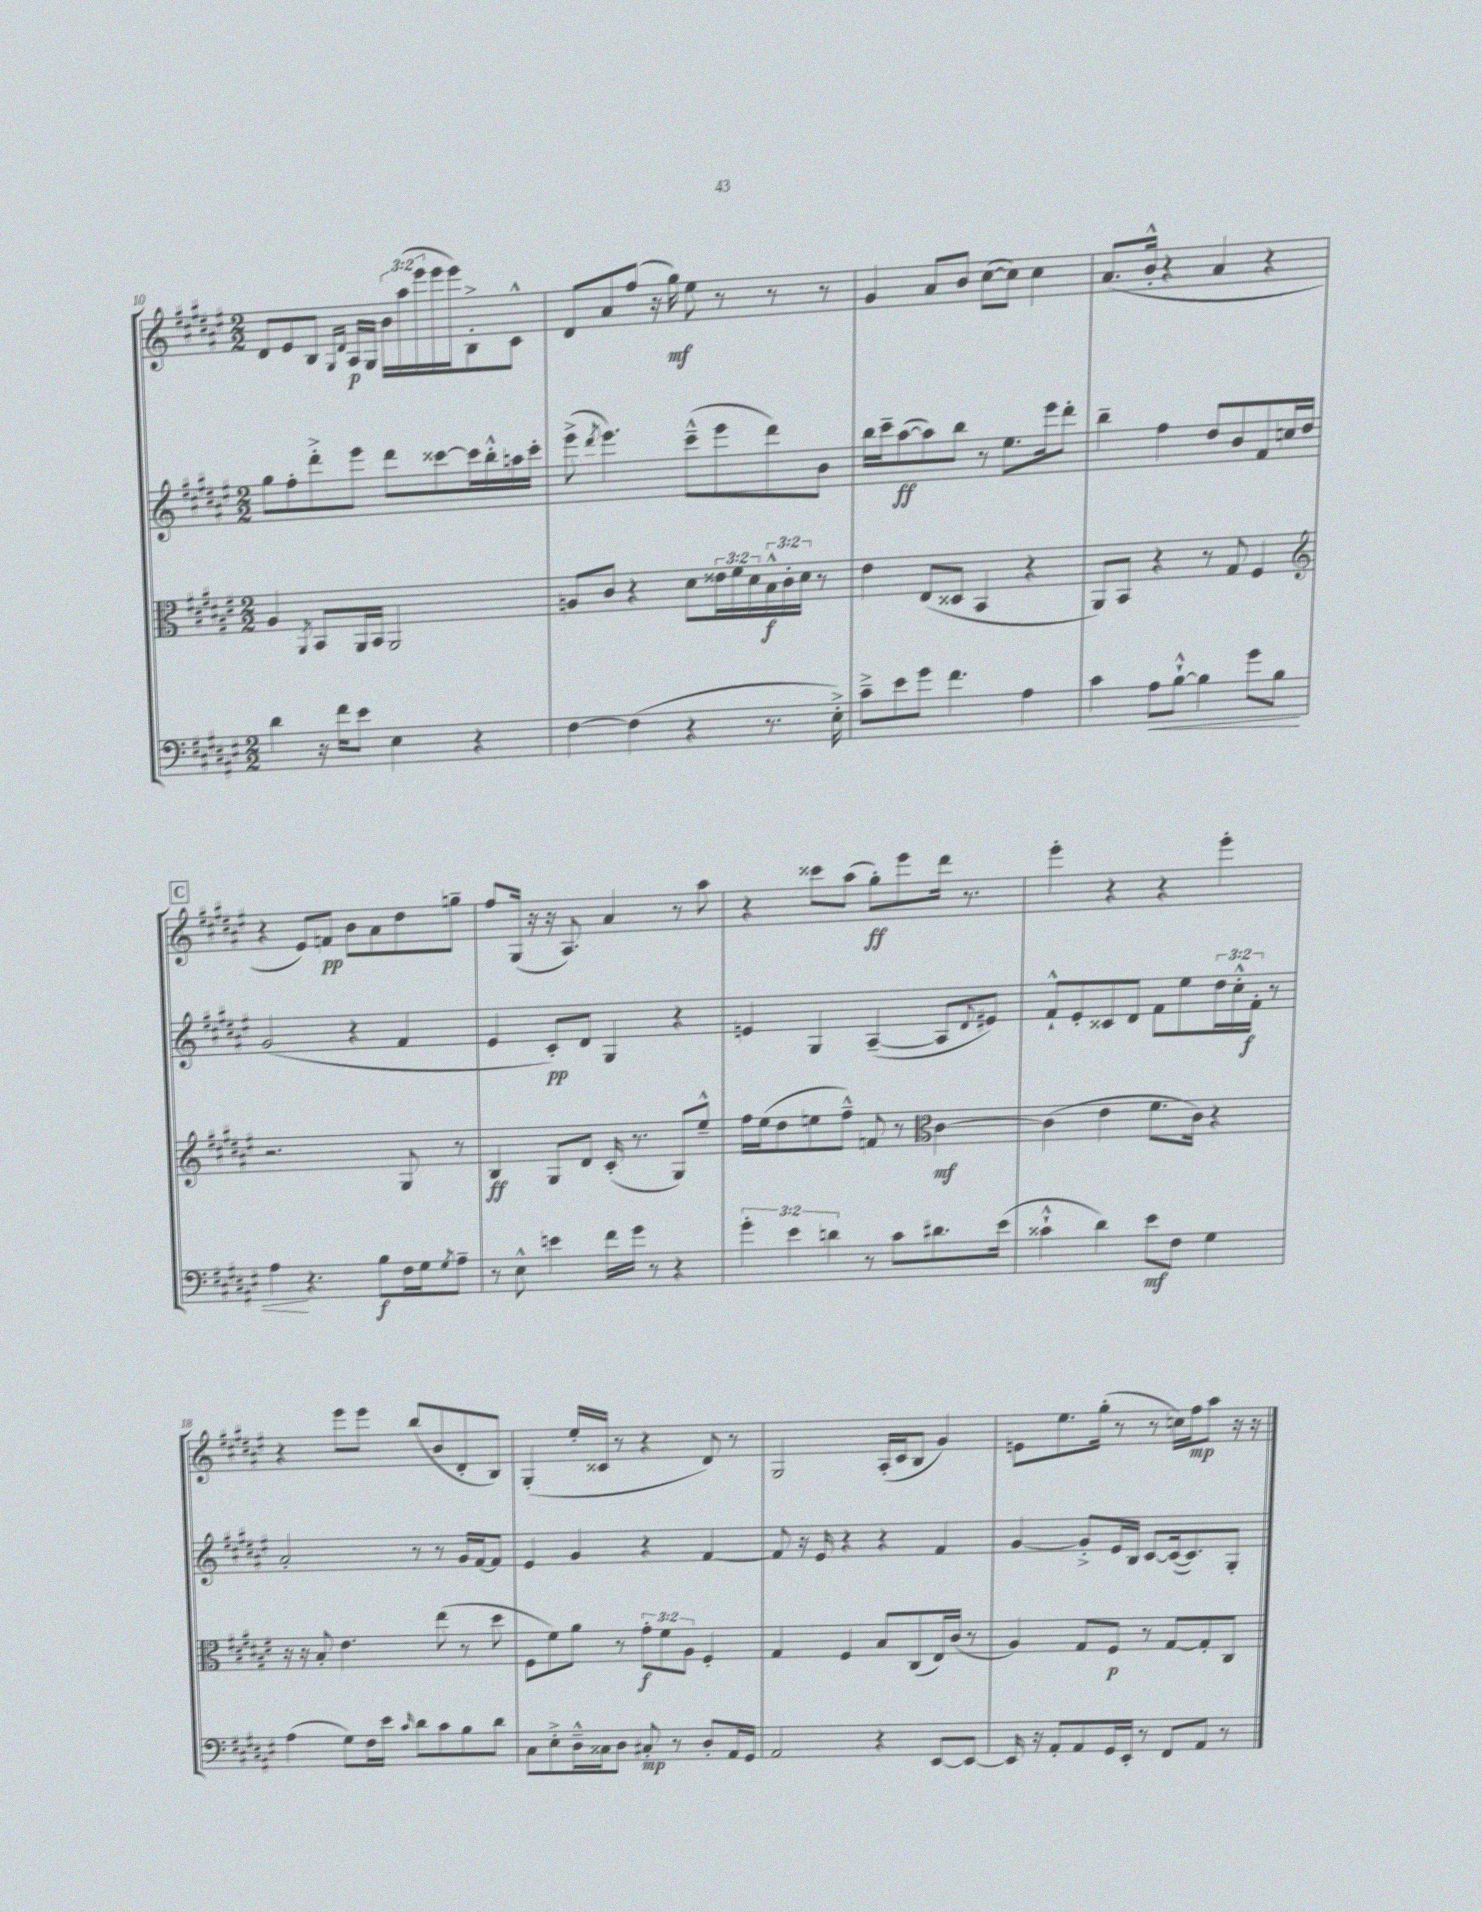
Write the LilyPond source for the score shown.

<<
\new StaffGroup <<
\new Staff = "s0" {
    \clef treble \key fis \major \numericTimeSignature \time 2/2 \override Staff.TupletNumber.text = #tuplet-number::calc-fraction-text
    dis'8 eis'8 b8 \grace { gis16 dis'16 } ais16\p gis16 \tuplet 3/2 { b'16 ais''16( eis'''16 } eis'''16 eis'''16) b8-.-> cis'8-^ |
    dis'8 ais'8 fis''8( r16 gis''16\mf) eis''8 r8 r8 r8 |
    gis'4 ais'8 b'8 cis''8~( cis''8) cis''4 |
    ais'8.( b'16-.-^ r4 ais'4 r4 |
    \mark \markup { \box "C" } r4 eis'8) f'8\pp b'8 ais'8 dis''8 g''8-- |
    fis''8 gis16( r16 r16 ais8.) ais'4 r8 ais''8 |
    r4 cisis'''8 ais''8( gis''8-.\ff) eis'''8 dis'''16 r8. |
    eis'''4-. r4 r4 eis'''4-. |
    r4 eis'''8 eis'''8 b''8( b'8 dis'8-. b8) |
    gis4-.( eis''16-. cisis'16 r8 r4 dis'8) r8 |
    gis2 ais16-.( cis'16 b8 gis'4) |
    e'8 eis''8. gis''16-.( r8 r8 c''16) fis''16\mp ais''8 r16 r16 \bar "|." |
}
\new Staff = "s1" {
    \clef treble \key fis \major \numericTimeSignature \time 2/2 \override Staff.TupletNumber.text = #tuplet-number::calc-fraction-text
    gis''8 fis''8-. dis'''8-.-> eis'''8 dis'''8 cisis'''8~ cisis'''16 b''16-.-^ a''16 cisis'''16-. |
    eis'''8->( \acciaccatura { dis'''8 } eis'''4.) cis'''8---^( eis'''8 dis'''8) b'8 |
    b''16 cis'''16-- ais''8~\ff( ais''8) b''8 r8 eis''8. eis'''16 dis'''8-. |
    b''4-- fis''4 dis''8 b'8 fis'8 c''16 dis''16 |
    \mark \markup { \box "C" } gis'2( r4 fis'4 |
    eis'4 cis'8-.\pp) dis'8 gis4 r4 |
    e'4 gis4 ais4~--( ais8 \appoggiatura { dis'8 } eis'8) |
    fis'8-!-^ eis'8-. cisis'8 dis'8 fis'8 eis''8 \tuplet 3/2 { dis''16 cis''16-.-^ fis'16-.\f } r8 |
    ais'2-. r8 r8 gis'16 fis'16~ fis'8 |
    eis'4 gis'4 r4 fis'4~ |
    fis'8 r16 eis'16 r4 r4 fis'4 |
    gis'4~ gis'8-.-> eis'16 b16 cis'8~ cis'16~( cis'8.) gis8-. \bar "|." |
}
\new Staff = "s2" {
    \clef alto \key fis \major \numericTimeSignature \time 2/2 \override Staff.TupletNumber.text = #tuplet-number::calc-fraction-text
    ais4 \acciaccatura { ais,8 } b,8 ais,16 b,16 ais,2 |
    a8 cis'8 r4 dis'8 \tuplet 3/2 { eisis'16 fis'16 dis'16 } \tuplet 3/2 { b16-^\f cis'16-. dis'16 } r8 |
    eis'4 eis8( disis8 b,4 r4 |
    ais,8) b,8 r4 r8 gis8 fis4 |
    \mark \markup { \box "C" } \clef treble r2. gis8 r8 |
    b4\ff gis8 dis'8 cis'16-.( r8. gis8) eis''8---^ |
    fis''16 eis''16( dis''8 e''8 fis''8---^) f'8 r8 \clef alto cis'4~\mf |
    cis'4( eis'4 fis'8. cis'16) r4 |
    r16 r16 b8-. eis'4. eis''8( r8 dis''8 |
    fis8 fis'8) ais'8 r8 \tuplet 3/2 { gis'8-.\f fis'8 ais8 } fis4-. |
    gis4 fis4 b8 cis8( eis16) cis'16( r8 |
    ais4) gis8 fis8\p r8 gis8~ gis8-. cis8 \bar "|." |
}
\new Staff = "s3" {
    \clef bass \key fis \major \numericTimeSignature \time 2/2 \override Staff.TupletNumber.text = #tuplet-number::calc-fraction-text
    dis'4 r16 fis'16 eis'8 eis4 r4 |
    fis4~ fis4( r4 r8. eis16-.->) |
    cis'8---> eis'8 gis'8 fis'4. ais4 |
    cis'4 ais8\< b8~-!-^ b4 gis'8 b8 |
    \mark \markup { \box "C" } ais4\! r4. b8\f fis16 gis16 \acciaccatura { gis8 } ais8-- |
    r8 eis8-^ e'4 fis'16 gis'16 r8 r4 |
    \tuplet 3/2 { gis'4-. eis'4 d'4 } r8 cis'8 dis'8. eis'16( |
    cisis'4-!-^ dis'4) eis'8\mf fis8 gis4 |
    ais4( gis8) fis16 eis'16 \grace { cis'16 } dis'8 cis'8 b8 dis'8 |
    cis8 eis8-.-> dis16---^ cisis16 dis8 cis8-.\mp r8 dis8-. ais,16 gis,16 |
    ais,2 r4 eis,8~ eis,8~ |
    eis,16 r16 ais,8-. ais,8 gis,16 eis,16-. r8 fis,8 ais,8 r8 \bar "|." |
}
>>
>>
\layout { \context { \Score currentBarNumber = #10 } }
